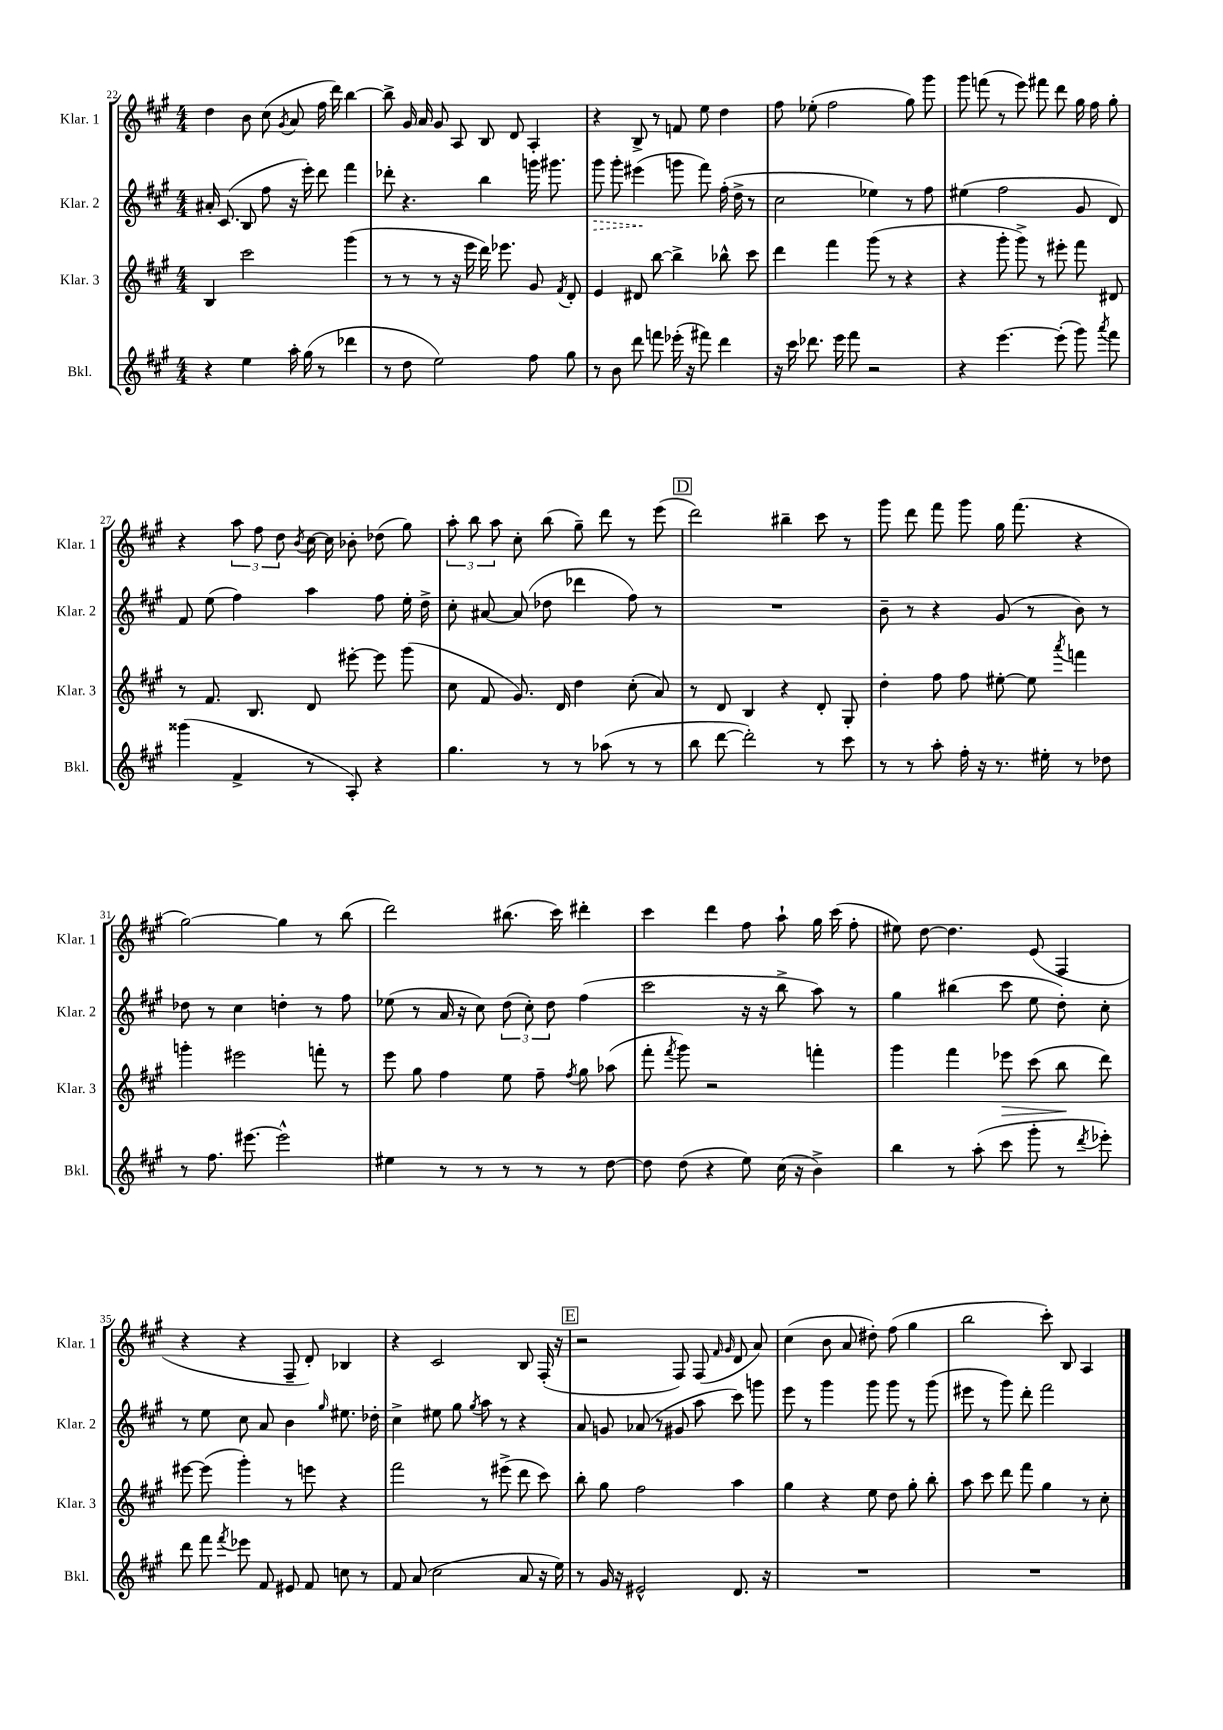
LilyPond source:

<<
\new StaffGroup <<
\new Staff = "s0" \with { instrumentName = "Klar. 1" shortInstrumentName = "Klar. 1" } {
    \clef treble \key a \major \numericTimeSignature \time 4/4
    \autoBeamOff d''4 b'8 cis''8( \acciaccatura { gis'8 } a'8 fis''16 d'''16) b''4~ |
    b''8-> gis'16 a'16 gis'8 a8 b8 d'8 a4-. |
    r4 b8-> r8 f'8 e''8 d''4 |
    fis''8 ees''8-.( fis''2 gis''8) gis'''8 |
    gis'''8 f'''8( r8 e'''8) fis'''8 d'''8 gis''16 fis''16 gis''8-. |
    r4 \tuplet 3/2 { a''8 fis''8 d''8 } \acciaccatura { b'8 } cis''16~ cis''16 bes'8-. des''8( gis''8) |
    \tuplet 3/2 { a''8-. b''8 a''8 } cis''8-. b''8( gis''8--) d'''8 r8 e'''8( |
    \mark \markup { \box "D" } d'''2) bis''4-- cis'''8 r8 |
    gis'''8 d'''8 fis'''8 gis'''8 gis''16 fis'''8.( r4 |
    gis''2~) gis''4 r8 b''8( |
    d'''2) bis''8.( cis'''16) dis'''4-. |
    cis'''4 d'''4 fis''8 a''8-! gis''16 cis'''16( fis''8-. |
    eis''8) d''8~ d''4. e'8( fis4 |
    r4 r4 fis8-- d'8-.) bes4 |
    r4 cis'2 b8 fis16-.( r16 |
    \mark \markup { \box "E" } r2 fis8) fis8( \grace { fis'16 gis'16 } d'8 a'8) |
    cis''4( b'8 a'8 dis''8-.) fis''8( gis''4 |
    b''2 cis'''8-.) b8 a4 \bar "|." |
}
\new Staff = "s1" \with { instrumentName = "Klar. 2" shortInstrumentName = "Klar. 2" } {
    \clef treble \key a \major \numericTimeSignature \time 4/4
    \autoBeamOff ais'16-. cis'8.( b8 fis''8 r16 e'''16-.) d'''8 fis'''4 |
    des'''8-. r4. b''4 g'''16 gis'''8. |
    \once \override Hairpin.style = #'dashed-line gis'''8\> gis'''8-. eis'''4\!( g'''8 fis'''8) fis''16-.( d''16-> r8 |
    cis''2 ees''4) r8 fis''8 |
    eis''4( fis''2 gis'8 d'8) |
    fis'8 e''8( fis''4) a''4 fis''8 e''16-. d''16-> |
    cis''8-. ais'8~ ais'8( des''8 des'''4 fis''8) r8 |
    \mark \markup { \box "D" } R1 |
    b'8-- r8 r4 gis'8( r8 b'8) r8 |
    des''8 r8 cis''4 d''4-. r8 fis''8 |
    ees''8( r8 a'16 r16 cis''8) \tuplet 3/2 { d''8( cis''8-.) d''8 } fis''4( |
    cis'''2 r16 r16 b''8-> a''8) r8 |
    gis''4 bis''4( cis'''8 e''8 d''8-.) cis''8-. |
    r8 e''8 cis''8 a'8 b'4 \grace { gis''16 } eis''8. des''16-. |
    cis''4-> eis''8 gis''8 \acciaccatura { gis''8 } a''8 r8 r4 |
    \mark \markup { \box "E" } a'8 g'8 aes'8( r8 gis'8 a''8 cis'''8) g'''8 |
    e'''8 r8 gis'''4 gis'''8 gis'''8 r8 gis'''8( |
    eis'''8 r8 gis'''8) d'''8-. fis'''2 \bar "|." |
}
\new Staff = "s2" \with { instrumentName = "Klar. 3" shortInstrumentName = "Klar. 3" } {
    \clef treble \key a \major \numericTimeSignature \time 4/4
    \autoBeamOff b4 cis'''2 gis'''4( |
    r8 r8 r8 r16 e'''16 d'''16) ees'''8. gis'8 \acciaccatura { fis'8 } d'8-. |
    e'4 dis'8 b''8~ b''4-> bes''8-^ cis'''8 |
    d'''4 fis'''4 gis'''8( r8 r4 |
    r4 gis'''8-. gis'''8->) r8 eis'''8-. fis'''8 dis'8 |
    r8 fis'8. b8. d'8 eis'''8~-. eis'''8 gis'''8( |
    cis''8 fis'8 gis'8.) d'16 d''4 cis''8-.( a'8) |
    \mark \markup { \box "D" } r8 d'8 b4 r4 d'8-. gis8-. |
    d''4-. fis''8 fis''8 eis''8~-. eis''8 \acciaccatura { a'''8 } f'''4 |
    g'''4-. eis'''2 f'''8-. r8 |
    e'''8 gis''8 fis''4 e''8 fis''8-- \acciaccatura { fis''8 } gis''8 aes''8( |
    fis'''8-. \acciaccatura { fis'''8 } gis'''8) r2 f'''4-. |
    gis'''4 fis'''4 ees'''8\> cis'''8( b''8\! d'''8) |
    eis'''8~ eis'''8( gis'''4-.) r8 e'''8 r4 |
    fis'''2 r8 eis'''8->( d'''8 cis'''8) |
    \mark \markup { \box "E" } b''8-. gis''8 fis''2 a''4 |
    gis''4 r4 e''8 d''8 gis''8-. b''8-. |
    a''8 cis'''8 d'''8 fis'''8 gis''4 r8 cis''8-. \bar "|." |
}
\new Staff = "s3" \with { instrumentName = "Bkl." shortInstrumentName = "Bkl." } {
    \clef treble \key a \major \numericTimeSignature \time 4/4
    \autoBeamOff r4 e''4 a''16-. gis''16( r8 des'''4 |
    r8 d''8 e''2) fis''8 gis''8 |
    r8 b'8 d'''8 f'''8 ees'''16-.( r16 fis'''8) d'''4 |
    r16 cis'''16 des'''8. e'''16 fis'''8 r2 |
    r4 e'''4.~ e'''8-.( gis'''8) \acciaccatura { a'''8 } fis'''8 |
    gisis'''4( fis'4-> r8 a8-.) r4 |
    gis''4. r8 r8 aes''8( r8 r8 |
    \mark \markup { \box "D" } b''8 d'''8~ d'''2-.) r8 cis'''8 |
    r8 r8 a''8-. fis''16-. r16 r8. eis''16-. r8 des''8 |
    r8 fis''8. eis'''8.~ eis'''2-^ |
    eis''4 r8 r8 r8 r8 r8 d''8~ |
    d''8 d''8( r4 e''8) cis''16( r16 b'4->) |
    b''4 r8 a''8-.( cis'''8 gis'''8-. r8 \acciaccatura { d'''8 } ees'''8-.) |
    d'''8 fis'''8 \acciaccatura { fis'''8 } ees'''8 fis'8 eis'8 fis'8 c''8 r8 |
    fis'8 a'8( cis''2 a'8 r16 e''16) |
    \mark \markup { \box "E" } r8 gis'16 r16 eis'2-^ d'8. r16 |
    R1 |
    R1 \bar "|." |
}
>>
>>
\layout { \context { \Score currentBarNumber = #22 } }
